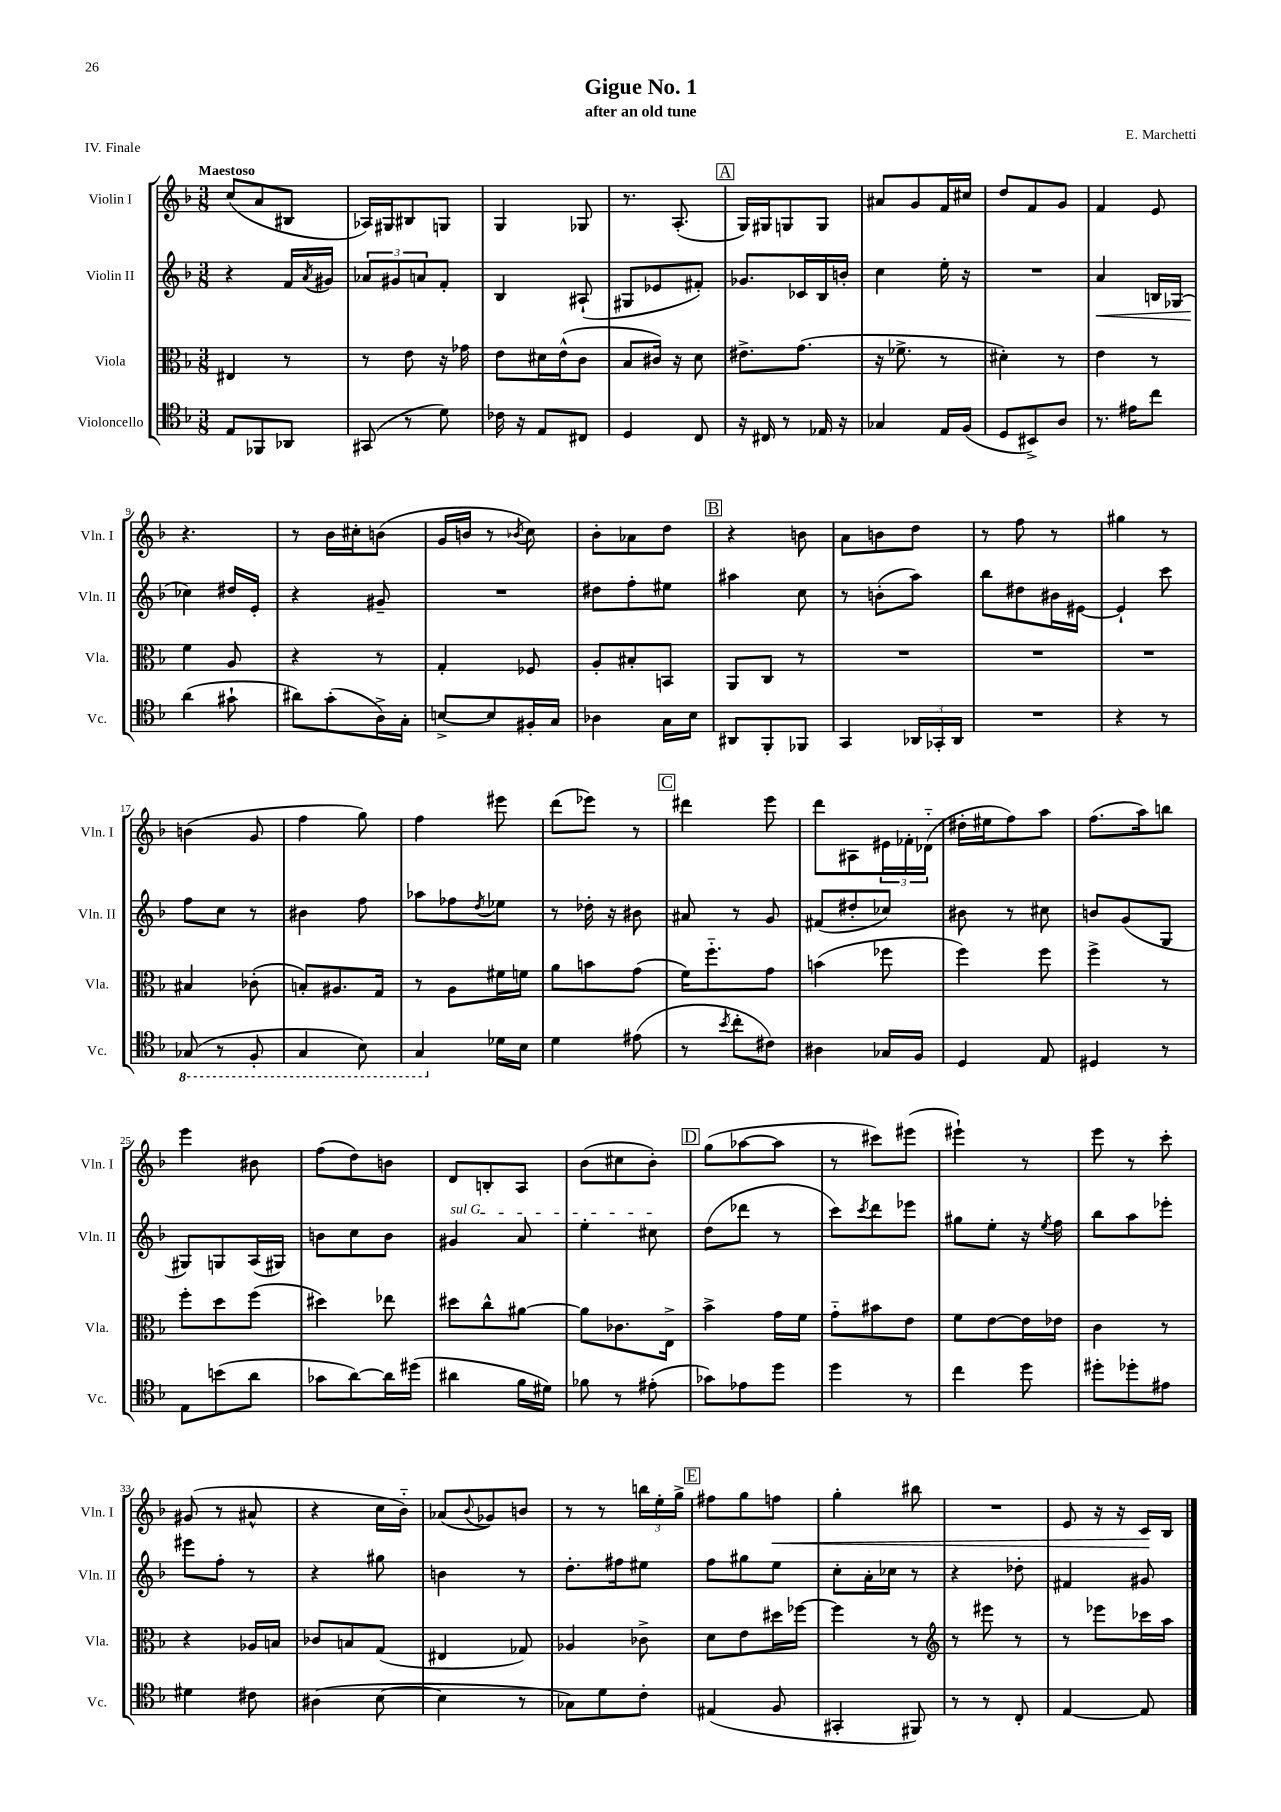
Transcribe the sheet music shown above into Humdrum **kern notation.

**kern	**kern	**kern	**kern
*staff4	*staff3	*staff2	*staff1
*clefC4	*clefC3	*clefG2	*clefG2
*k[b-]	*k[b-]	*k[b-]	*k[b-]
*M3/8	*M3/8	*M3/8	*M3/8
8E	4E#	4r	(8cc
8FF-	.	.	8a
8AA-	8r	16f	8B#
.	.	8qa	.
.	.	16g#	.
=	=	=	=
(8GG#	8r	12a-	16A-)
.	.	.	16G#
.	.	12g#	.
8r	8e	.	8B#
.	.	12a	.
8d)	16r	8f'	8G
.	16g-	.	.
=	=	=	=
16c-	8e	4B-	4G
16r	.	.	.
8E	16d#	.	.
.	(16e^^	.	.
8C#	8c	(8A#`	8G-
=	=	=	=
4D	8B-	8G#	8.r
.	16c#)	8e-	.
.	16r	.	(8.A'
8C	8d	8f#')	.
=	=	=	=
16r	8.e#^	8.g-	16G)
16C#	.	.	16G#
8r	.	.	8G
.	(8.g	16c-	.
16E-	.	16B-	8G
16r	.	16b'	.
=	=	=	=
4G-	16r	4cc	8a#
.	8.f-^	.	.
.	.	.	8g
16E	8r	16ee'	16f
(16F	.	16r	16cc#
=	=	=	=
8D	4d#')	4.r	8dd
8BB#^)	.	.	8f
8A	8r	.	8g
=	=	=	=
8.r	4e	4a	4f
16e#	.	.	.
8cc	8r	16B	8e
.	.	(16G-	.
=	=	=	=
(4a	4f	4cc-)	4.r
8g#`	8A	16dd#	.
.	.	16e'	.
=	=	=	=
8a#)	4r	4r	8r
(8g'	.	.	16b-
.	.	.	16cc#'
16A^)	8r	8g#~	(8b
16G'	.	.	.
=	=	=	=
[8B^	4G'	4.r	16g
.	.	.	16b
8B]	.	.	8r
.	.	.	8qb-
16F#'	8F-	.	8cc)
16G	.	.	.
=	=	=	=
4A-	8A'	8dd#	8b-'
.	8B#'	8ff'	8a-
16G	8BB	8ee#	8dd
16B-	.	.	.
=	=	=	=
8AA#	8AA	4aa#	4r
8FF'	8C	.	.
8FF-	8r	8cc	8b
=	=	=	=
4GG	4.r	8r	8a
.	.	(8b'	8b
24AA-	.	8aa)	8dd
24GG-'	.	.	.
24AA-	.	.	.
=	=	=	=
4.r	4.r	8bb-	8r
.	.	8dd#	8ff
.	.	16b#	8r
.	.	[16e#	.
=	=	=	=
4r	4.r	4e#`]	4gg#
8r	.	8ccc	8r
=	=	=	=
(8GG-	4B#	8ff	(4b
8r	.	8cc	.
8FF'	(8c-'	8r	8g
=	=	=	=
4GG	8B')	4b#	4ff
.	8.A#	.	.
8BB-)	.	8ff	8gg)
.	16G	.	.
=	=	=	=
4GG	8r	8aa-	4ff
.	8A	8ff-	.
.	.	8qdd	.
16d-	16f#	8ee-	8eee#
16B-	16f	.	.
=	=	=	=
4d	8a	8r	(8ddd
.	8b	16dd-'	8eee-)
.	.	16r	.
(8e#	(8g	8b#	8r
=	=	=	=
8r	16f)	8a#	4ddd#
.	8.ff'~	.	.
8qb-	.	.	.
8cc'	.	8r	.
8c#)	8g	8g	8eee
=	=	=	=
4A#	(4b	(8f#	8ddd
.	.	8dd#'	8A#
16G-	8ff-	8cc-)	24e#
.	.	.	24f-'
16F	.	.	.
.	.	.	(24d-'~
=	=	=	=
4D	4ff)	8b#	16dd#'
.	.	.	16ee#
.	.	8r	8ff)
8E	8ff	8cc#	8aa
=	=	=	=
4D#	4ff^	8b	(8.ff
.	.	(8g	.
.	.	.	16aa)
8r	8r	8G	8bb
=	=	=	=
8E	8ff'	8G#)	4eee
(8b	8dd	8G	.
8a	(8ff	(16A	8b#
.	.	16G#)	.
=	=	=	=
8g-	4dd#)	8b	(8ff
[8a)	.	8cc	8dd)
16a]	8ee-	8b	8b
(16dd#	.	.	.
=	=	=	=
4a#	8dd#	4g#	8d
.	8cc^^	.	8B'
16f	[8a#	8a	8A
16d#)	.	.	.
=	=	=	=
8f-	8a#]	4ee'	(8b-
8r	8.c-	.	8cc#
(8e#'	.	8cc#	8b-')
.	16E^	.	.
=	=	=	=
8g-)	4b-^	(8dd	(8gg
8e-	.	8ddd-	[8aa-
8dd	16g	8r	8aa-]
.	16f	.	.
=	=	=	=
4dd	8g'~	8ccc)	8r
.	.	8qccc	.
.	8b#	8ddd	8ccc#)
8r	8e	8eee-	(8eee#
=	=	=	=
4cc	8f	8gg#	4eee#`)
.	[8e	8ee'	.
8dd	16e]	16r	8r
.	.	8qee	.
.	16e-	16ff	.
=	=	=	=
8dd#'	4c	8bb-	8eee
8dd-'	.	8aa	8r
8e#	8r	8eee-'	8ccc'
=	=	=	=
4d#	4r	8eee#	(8g#
.	.	8ff'	8r
8c#	16A-	8r	8a#^^
.	16B	.	.
=	=	=	=
(4A#	8c-	4r	4r
.	8B	.	.
[8B-	(8G	8gg#	16cc
.	.	.	16b-'~)
=	=	=	=
4B-]	4E#	4b	(8a-
.	.	.	8qqb-
.	.	.	8g-)
8r	8G-)	8r	8b
=	=	=	=
8G-)	4A-	8.dd'	8r
8d	.	.	8r
.	.	16ff#	.
8c'	8c-^	8ee#	24bb
.	.	.	24ee'
.	.	.	24gg^
=	=	=	=
(4E#	8d	8ff	8ff#
.	8e	8gg#	8gg
8F	16dd#	8ee	8ff
.	[16ff-	.	.
=	=	=	=
4GG#'	4ff-]	8cc'	4gg'
.	.	16a'	.
.	.	16cc-	.
8FF#)	8r	8r	8bb#
=	=	=	=
*	*clefG2	*	*
8r	8r	4r	4.r
8r	8eee#	.	.
8C'	8r	8dd-'	.
=	=	=	=
[4E	8r	4f#	8e
.	8eee-	.	16r
.	.	.	16r
8E]	16ccc-	8g#	16c
.	16aa	.	16B-
==	==	==	==
*-	*-	*-	*-
